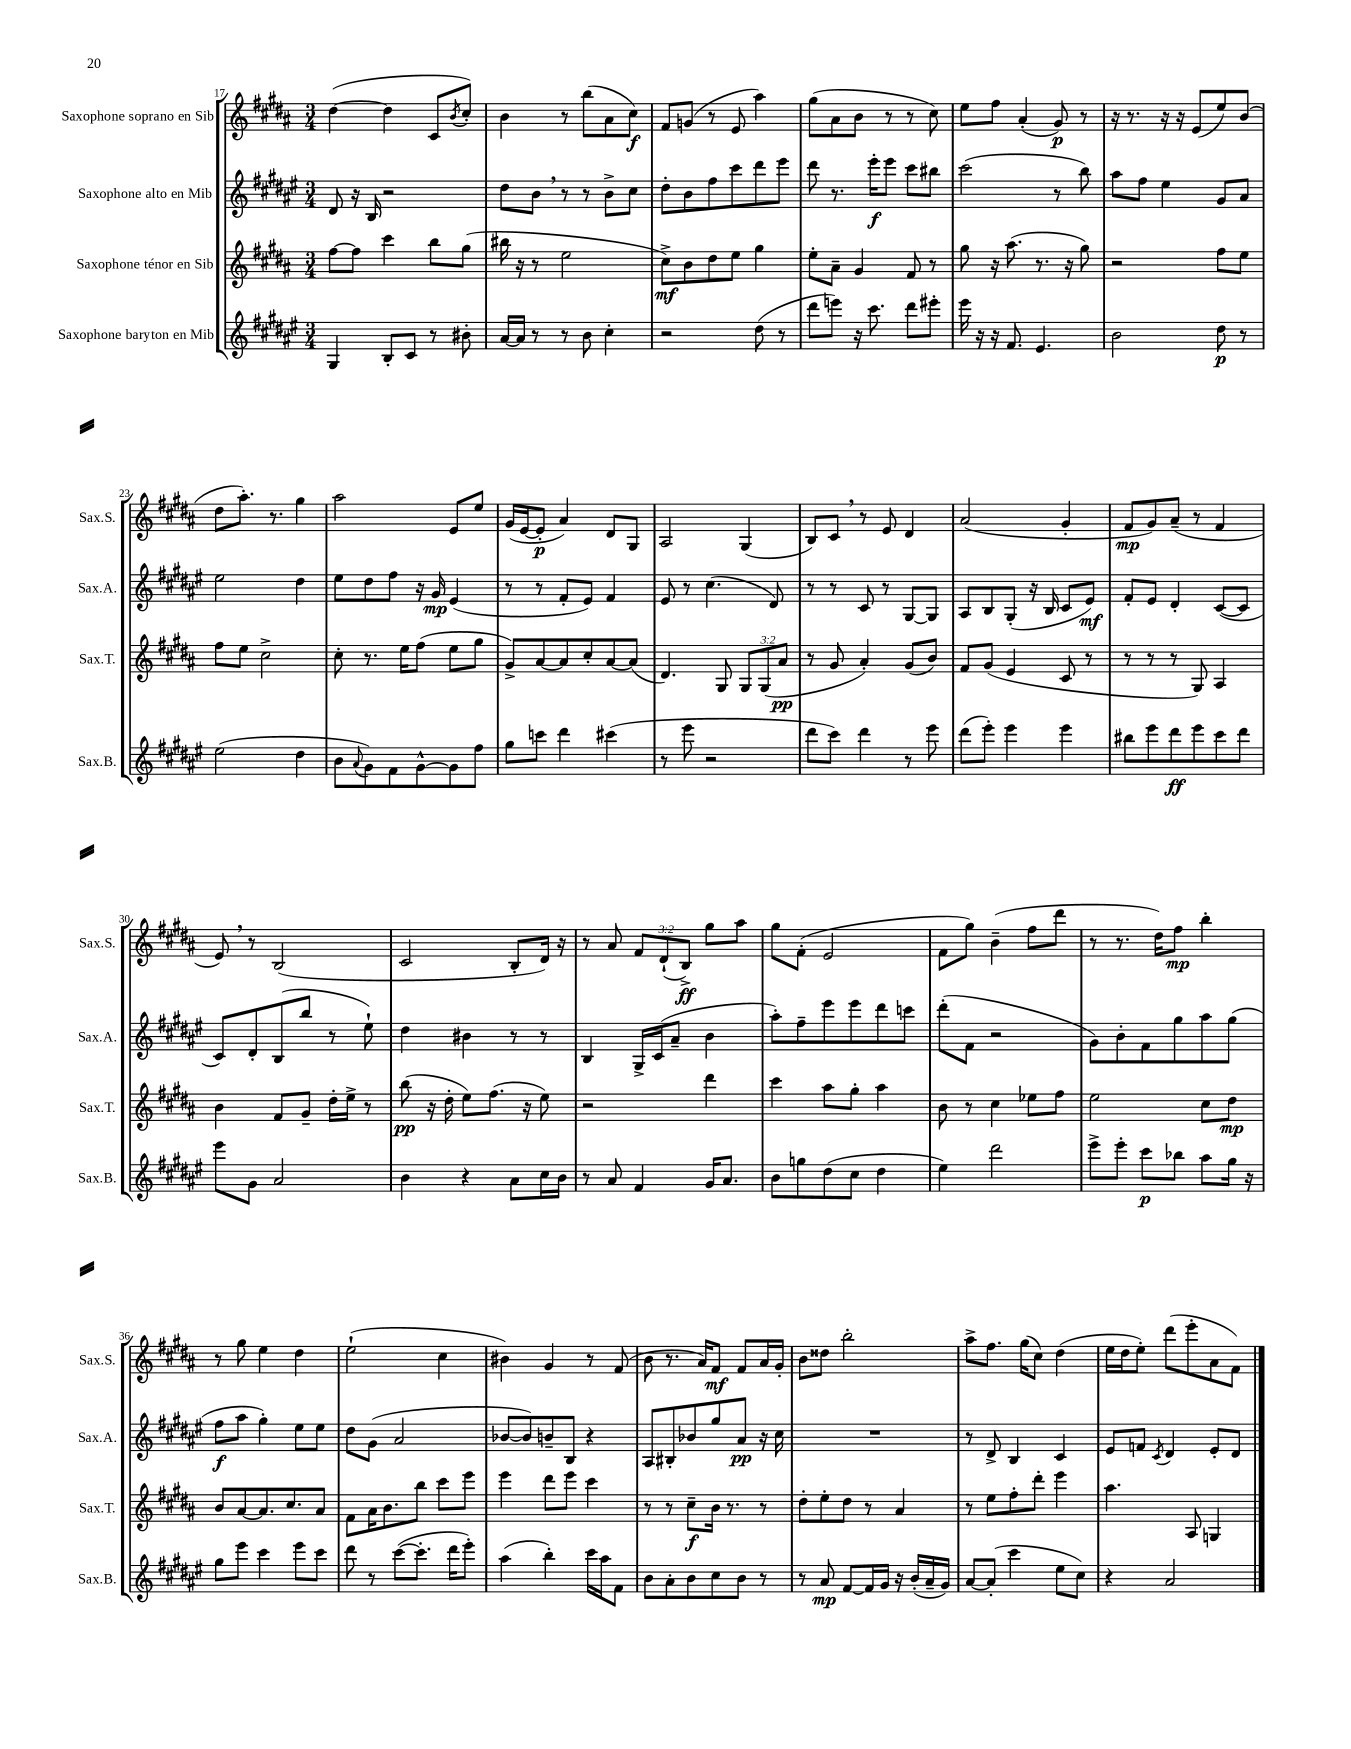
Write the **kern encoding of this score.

**kern	**dynam	**kern	**dynam	**kern	**dynam	**kern	**dynam
*part4	*part4	*part3	*part3	*part2	*part2	*part1	*part1
*staff4	*staff4	*staff3	*staff3	*staff2	*staff2	*staff1	*staff1
*I"Saxophone baryton en Mib	*	*I"Saxophone ténor en Sib	*	*I"Saxophone alto en Mib	*	*I"Saxophone soprano en Sib	*
*I'Sax.B.	*	*I'Sax.T.	*	*I'Sax.A.	*	*I'Sax.S.	*
*clefG2	*	*clefG2	*	*clefG2	*	*clefG2	*
*k[f#c#g#d#a#e#]	*	*k[f#c#g#d#a#]	*	*k[f#c#g#d#a#e#]	*	*k[f#c#g#d#a#]	*
*M3/4	*	*M3/4	*	*M3/4	*	*M3/4	*
=17	=17	=17	=17	=17	=17	=17	=17
4G#/	.	[8ff#\L	.	8d#/	.	([4dd#\	.
.	.	8ff#\J]	.	16r	.	.	.
.	.	.	.	16B/	.	.	.
8B'/L	.	4ccc#\	.	2r	.	4dd#\]	.
8c#/J	.	.	.	.	.	.	.
8r	.	8bb\L	.	.	.	8c#/L	.
.	.	.	.	.	.	8qb/	.
8b#X'\	.	(8gg#\J	.	.	.	8cc#'/J)	.
=18	=18	=18	=18	=18	=18	=18	=18
[16a#/LL	.	16bb#X\	.	8dd#\L	.	4b\	.
16a#/JJ]	.	16r	.	.	.	.	.
8r	.	8r	.	8b,\J	.	.	.
8r	.	2ee\	.	8r	.	8r	.
8b\	.	.	.	8r	.	(8bb\L	.
4cc#'\	.	.	.	8b^\L	.	8a#\	.
.	.	.	.	8cc#\J	.	8cc#\J)	f
=19	=19	=19	=19	=19	=19	=19	=19
2r	.	8cc#^\L)	mf	8dd#'\L	.	8f#/L	.
.	.	8b\	.	8b\	.	(8gn/J	.
.	.	8dd#\	.	8ff#\	.	8r	.
.	.	8ee\J	.	8ccc#\	.	8e/	.
(8dd#\	.	4gg#\	.	8ddd#\	.	4aa#\)	.
8r	.	.	.	8eee#\J	.	.	.
=20	=20	=20	=20	=20	=20	=20	=20
8ddd#\L	.	8ee'\L	.	8ddd#\	.	(8gg#\L	.
8eeen\J)	.	8a#~\J	.	8.r	.	8a#\	.
16r	.	4g#/	.	.	.	8b\J	.
8.ccc#\	.	.	.	16eee#'\KL	f	.	.
.	.	.	.	8eee#\J	.	8r	.
8ddd#\L	.	8f#/	.	8ccc#\L	.	8r	.
8eee#X'\J	.	8r	.	8bb#X\J	.	8cc#\)	.
=21	=21	=21	=21	=21	=21	=21	=21
16eee#\	.	8gg#\	.	(2ccc#\	.	8ee\L	.
16r	.	.	.	.	.	.	.
16r	.	16r	.	.	.	8ff#\J	.
8.f#/	.	(8.aa#\	.	.	.	.	.
.	.	.	.	.	.	(4a#'/	.
4.e#/	.	8.r	.	.	.	.	.
.	.	.	.	8r	.	8g#/)	p
.	.	16r	.	.	.	.	.
.	.	8gg#\)	.	8bb\)	.	8r	.
=22	=22	=22	=22	=22	=22	=22	=22
2b\	.	2r	.	8aa#\L	.	16r	.
.	.	.	.	.	.	8.r	.
.	.	.	.	8ff#\J	.	.	.
.	.	.	.	4ee#\	.	16r	.
.	.	.	.	.	.	16r	.
.	.	.	.	.	.	(8e/L	.
8dd#\	p	8ff#\L	.	8g#/L	.	8ee/)	.
8r	.	8ee\J	.	8a#/J	.	(8b/J	.
!!LO:LB:g=z
=23	=23	=23	=23	=23	=23	=23	=23
(2ee#\	.	8ff#\L	.	2ee#\	.	8dd#\L	.
.	.	8ee\J	.	.	.	8.aa#'\J)	.
.	.	2cc#^\	.	.	.	.	.
.	.	.	.	.	.	8.r	.
4dd#\	.	.	.	4dd#\	.	4gg#\	.
=24	=24	=24	=24	=24	=24	=24	=24
8b\L	.	8cc#'\	.	8ee#\L	.	2aa#\	.
8qqa#/	.	.	.	.	.	.	.
8g#\)	.	8.r	.	8dd#\	.	.	.
8f#\	.	.	.	8ff#\J	.	.	.
.	.	16ee\KL	.	.	.	.	.
[8g#^^\	.	(8ff#\J	.	16r	.	.	.
.	.	.	.	16g#/	mp	.	.
8g#\]	.	8ee\L	.	(4e#/	.	8e/L	.
8ff#\J	.	8gg#\J	.	.	.	8ee/J	.
=25	=25	=25	=25	=25	=25	=25	=25
8gg#\L	.	8g#^/L)	.	8r	.	(16g#/LL	.
.	.	.	.	.	.	[16e/J	.
8cccn\J	.	[8a#/	.	8r	.	8e'/J]	p
4ddd#\	.	8a#/]	.	8f#'/L	.	4a#/)	.
.	.	8cc#'/	.	8e#/J)	.	.	.
(4ccc#X\	.	[8a#/	.	4f#/	.	8d#/L	.
.	.	(8a#/J]	.	.	.	8G#/J	.
=26	=26	=26	=26	=26	=26	=26	=26
8r	.	4.d#/)	.	8e#/	.	2A#/	.
8eee#\	.	.	.	8r	.	.	.
2r	.	.	.	(4.cc#\	.	.	.
.	.	8G#/	.	.	.	.	.
.	.	12G#/L	.	.	.	(4G#/	.
.	.	(12G#/	.	.	.	.	.
.	.	.	.	8d#/)	.	.	.
.	.	12a#/J	pp	.	.	.	.
=27	=27	=27	=27	=27	=27	=27	=27
8ddd#\L	.	8r	.	8r	.	8B/L)	.
8ccc#\J)	.	8g#/	.	8r	.	8c#,/J	.
4ddd#\	.	4a#'/)	.	8c#/	.	8r	.
.	.	.	.	8r	.	8e/	.
8r	.	(8g#/L	.	[8G#/L	.	4d#/	.
8eee#\	.	8b/J)	.	8G#/J]	.	.	.
=28	=28	=28	=28	=28	=28	=28	=28
(8ddd#\L	.	8f#/L	.	8A#/L	.	(2a#/	.
8eee#'\J)	.	(8g#/J	.	8B/	.	.	.
4eee#\	.	4e/	.	(8G#'/J	.	.	.
.	.	.	.	16r	.	.	.
.	.	.	.	16B/	.	.	.
4eee#\	.	8c#/	.	8c#/L	.	4g#'/	.
.	.	8r	.	8e#/J)	mf	.	.
=29	=29	=29	=29	=29	=29	=29	=29
8bb#X\L	.	8r	.	8f#'/L	.	8f#/L	mp
8eee#\	.	8r	.	8e#/J	.	8g#/)	.
8ddd#\	ff	8r	.	4d#'/	.	(8a#~/J	.
8eee#\	.	8G#/)	.	.	.	8r	.
8ccc#\	.	4A#/	.	([8c#/L	.	4f#/	.
8ddd#\J	.	.	.	8c#/J]	.	.	.
!!LO:LB:g=z
=30	=30	=30	=30	=30	=30	=30	=30
8eee#\L	.	4b\	.	8c#/L)	.	8e,/)	.
8g#\J	.	.	.	8d#'/	.	8r	.
2a#/	.	8f#/L	.	(8B/	.	(2B/	.
.	.	8g#~/J	.	8bb/J	.	.	.
.	.	16dd#'\LL	.	8r	.	.	.
.	.	16ee^\JJ	.	.	.	.	.
.	.	8r	.	8ee#`\)	.	.	.
=31	=31	=31	=31	=31	=31	=31	=31
4b\	.	(8bb\	pp	4dd#\	.	2c#/	.
.	.	16r	.	.	.	.	.
.	.	16dd#'\	.	.	.	.	.
4r	.	8ee\L)	.	4b#X\	.	.	.
.	.	(8.ff#\J	.	.	.	.	.
8a#\L	.	.	.	8r	.	8B'/L	.
.	.	16r	.	.	.	.	.
16cc#\L	.	8ee\)	.	8r	.	16d#/Jk)	.
16b\JJ	.	.	.	.	.	16r	.
=32	=32	=32	=32	=32	=32	=32	=32
8r	.	2r	.	4B/	.	8r	.
8a#/	.	.	.	.	.	8a#/	.
4f#/	.	.	.	16G#^/LL	.	12f#/L	.
.	.	.	.	(16c#/J	.	.	.
.	.	.	.	.	.	(12d#`/	.
.	.	.	.	8a#~/J	.	.	.
.	.	.	.	.	.	12B^/J)	ff
16g#/KL	.	4ddd#\	.	4b\	.	8gg#\L	.
8.a#/J	.	.	.	.	.	.	.
.	.	.	.	.	.	8aa#\J	.
=33	=33	=33	=33	=33	=33	=33	=33
8b\L	.	4ccc#\	.	8aa#'\L)	.	8gg#\L	.
8ggn\	.	.	.	8ff#~\	.	(8f#'\J	.
(8dd#\	.	8aa#\L	.	8eee#\	.	2e/	.
8cc#\J	.	8gg#'\J	.	8eee#\	.	.	.
4dd#\	.	4aa#\	.	8ddd#\	.	.	.
.	.	.	.	8cccn\J	.	.	.
=34	=34	=34	=34	=34	=34	=34	=34
4ee#\)	.	8b\	.	(8ddd#'\L	.	8f#\L	.
.	.	8r	.	8f#\J	.	8gg#\J)	.
2ddd#\	.	4cc#\	.	2r	.	(4b~\	.
.	.	8ee-X\L	.	.	.	8ff#\L	.
.	.	8ff#\J	.	.	.	8ddd#\J	.
=35	=35	=35	=35	=35	=35	=35	=35
8eee#^\L	.	2ee\	.	8g#\L)	.	8r	.
8eee#'\J	.	.	.	8b'\	.	8.r	.
8ccc#\L	p	.	.	8f#\	.	.	.
.	.	.	.	.	.	16dd#\KL)	.
8bb-X\J	.	.	.	8gg#\	.	8ff#\J	mp
8aa#\L	.	8cc#\L	.	8aa#\	.	4bb'\	.
16gg#\Jk	.	8dd#\J	mp	(8gg#\J	.	.	.
16r	.	.	.	.	.	.	.
!!LO:LB:g=z
=36	=36	=36	=36	=36	=36	=36	=36
8gg#\L	.	8b/L	.	8ff#\L	f	8r	.
8eee#\J	.	[8a#/	.	8aa#\J	.	8gg#\	.
4ccc#\	.	8.a#/]	.	4gg#'\)	.	4ee\	.
.	.	8.cc#/	.	.	.	.	.
8eee#\L	.	.	.	8ee#\L	.	4dd#\	.
8ccc#\J	.	8a#/J	.	8ee#\J	.	.	.
=37	=37	=37	=37	=37	=37	=37	=37
8ddd#\	.	8f#\L	.	8dd#\L	.	(2ee`\	.
8r	.	16a#\K	.	(8g#\J	.	.	.
.	.	8.b\	.	.	.	.	.
([8ccc#\L	.	.	.	2a#/	.	.	.
8.ccc#'\J]	.	8bb\J	.	.	.	.	.
.	.	8ccc#\L	.	.	.	4cc#\	.
16ddd#\KL	.	.	.	.	.	.	.
8eee#'\J)	.	8eee\J	.	.	.	.	.
=38	=38	=38	=38	=38	=38	=38	=38
(4aa#\	.	4eee\	.	[8b-X/L	.	4b#X\)	.
.	.	.	.	8b-/])	.	.	.
4bb'\)	.	8ddd#\L	.	8bn~/	.	4g#/	.
.	.	8eee\J	.	8B/J	.	.	.
16ccc#\LL	.	4ccc#\	.	4r	.	8r	.
16aa#\J	.	.	.	.	.	.	.
8f#\J	.	.	.	.	.	(8f#/	.
=39	=39	=39	=39	=39	=39	=39	=39
8b\L	.	8r	.	8A#/L	.	8b\	.
8a#'\	.	8r	.	8B#X'/	.	8.r	.
8b\	.	8cc#~\L	f	8b-X/	.	.	.
.	.	.	.	.	.	16a#/KL)	.
8cc#\	.	16b\Jk	.	8gg#/	.	8f#/J	mf
.	.	8.r	.	.	.	.	.
8b\J	.	.	.	8a#/J	pp	8f#/L	.
8r	.	8r	.	16r	.	16a#/L	.
.	.	.	.	16cc#\	.	16g#'/JJ	.
=40	=40	=40	=40	=40	=40	=40	=40
8r	.	8dd#'\L	.	2.r	.	8b\L	.
8a#/	mp	8ee'\	.	.	.	8dd##X\J	.
[8f#/L	.	8dd#\J	.	.	.	2bb'\	.
16f#/L]	.	8r	.	.	.	.	.
16g#/JJ	.	.	.	.	.	.	.
16r	.	4a#/	.	.	.	.	.
(16b'/LL	.	.	.	.	.	.	.
16a#~/	.	.	.	.	.	.	.
16g#/JJ)	.	.	.	.	.	.	.
=41	=41	=41	=41	=41	=41	=41	=41
[8a#/L	.	8r	.	8r	.	8aa#^\L	.
(8a#'/J]	.	8ee\L	.	8d#^/	.	8.ff#\J	.
4ccc#\	.	8ff#'\	.	4B/	.	.	.
.	.	.	.	.	.	(16gg#\KL	.
.	.	8ddd#'\J	.	.	.	8cc#\J)	.
8ee#\L	.	4eee\	.	4c#/	.	(4dd#\	.
8cc#\J)	.	.	.	.	.	.	.
=42	=42	=42	=42	=42	=42	=42	=42
4r	.	4.aa#\	.	8e#/L	.	16ee\LL	.
.	.	.	.	.	.	16dd#\J	.
.	.	.	.	8fn/J	.	8ee'\J)	.
.	.	.	.	8qc#/	.	.	.
2a#/	.	.	.	4d#/	.	(8ddd#\L	.
.	.	8A#/	.	.	.	8eee'\	.
.	.	4Gn/	.	8e#'/L	.	8a#\	.
.	.	.	.	8d#/J	.	8f#\J)	.
==	==	==	==	==	==	==	==
*-	*-	*-	*-	*-	*-	*-	*-
